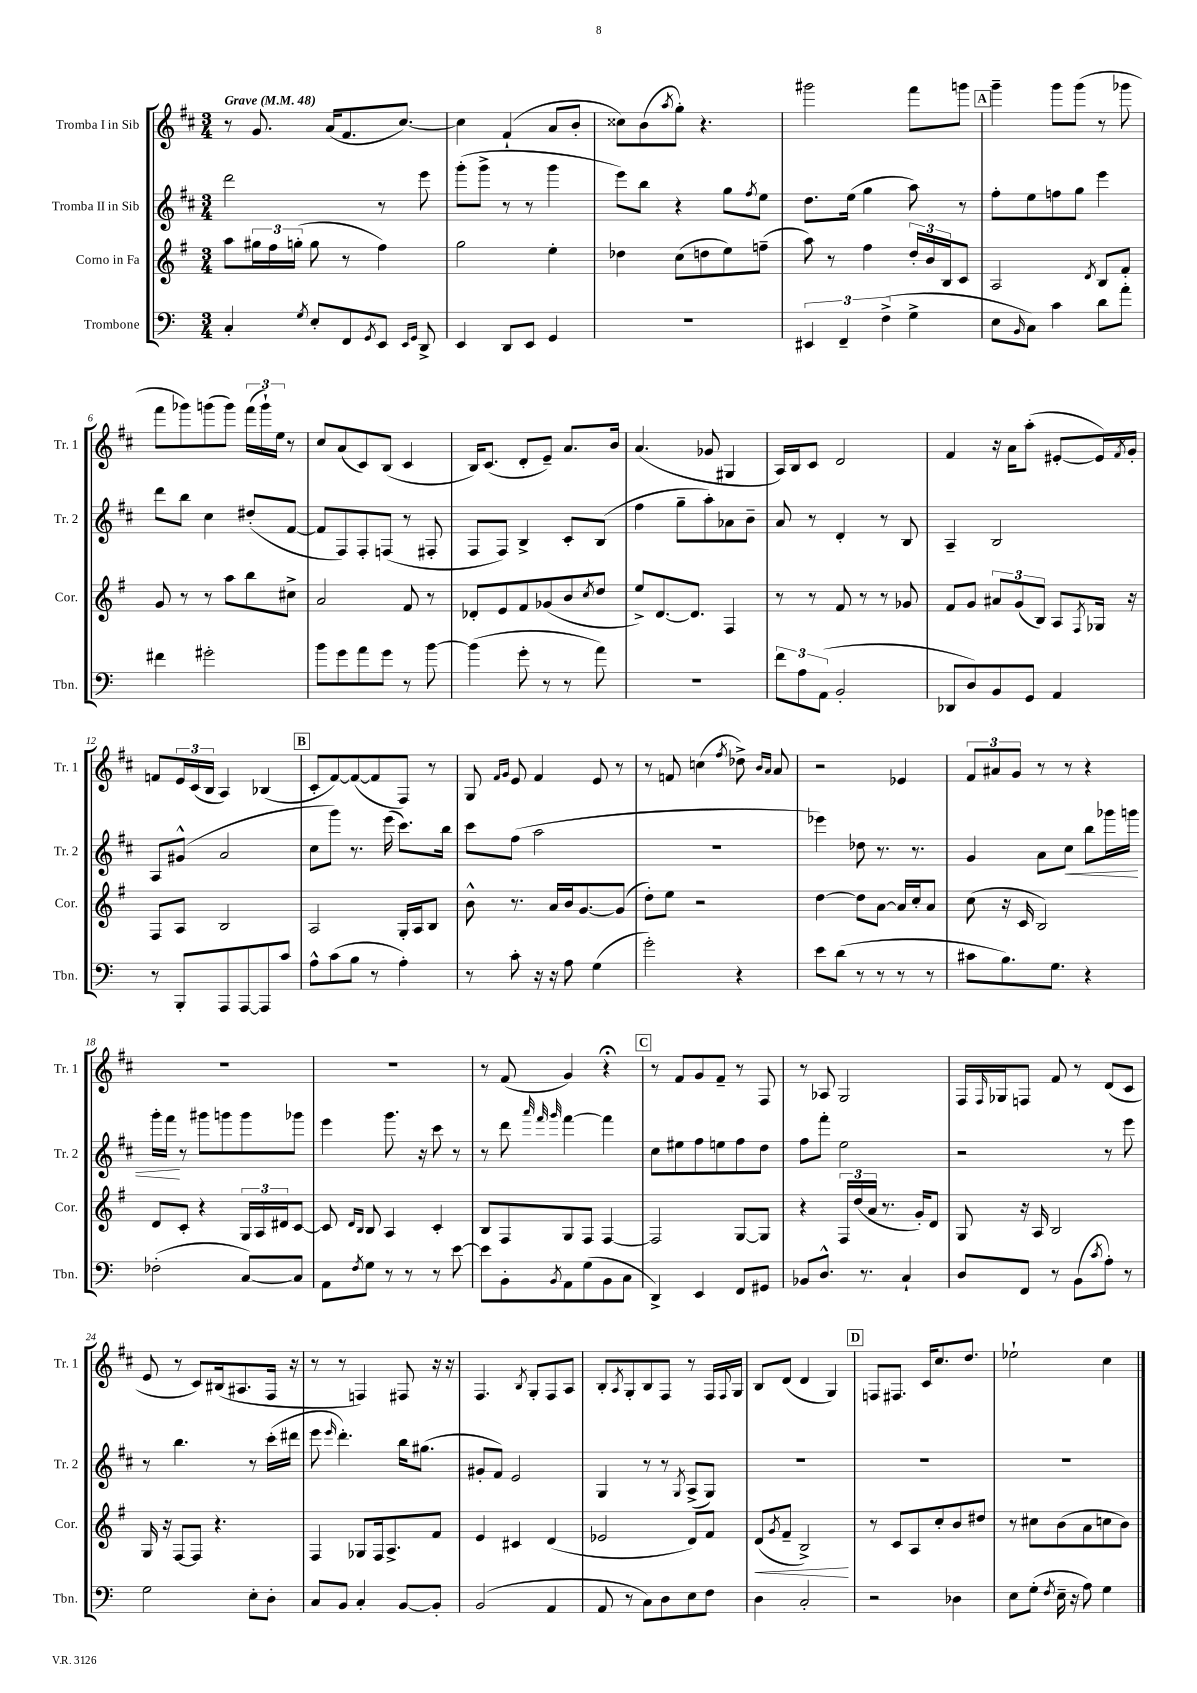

**kern	**kern	**kern	**kern
*staff4	*staff3	*staff2	*staff1
*clefF4	*clefG2	*clefG2	*clefG2
*k[]	*k[f#]	*k[f#c#]	*k[f#c#]
*M3/4	*M3/4	*M3/4	*M3/4
*MM48	*MM48	*MM48	*MM48
4C'/	8aa\L	2ddd\	8r
.	24gg#\L	.	8.g/
.	24ff#\	.	.
.	(24gg'\JJ	.	.
8qG/	.	.	.
8E'/L	8gg\	.	.
.	.	.	(16a/LK
8FF/	8r	.	8.f#/
8qGG/	.	.	.
8EE/J	4ff#\)	8r	.
.	.	.	[8.cc#/J)
16qqEE/LL	.	.	.
16qqGG/JJ	.	.	.
8DD^/	.	8eee\	.
=	=	=	=
4EE/	2gg\	(8ggg'\L	4cc#\]
.	.	8ggg^\J	.
8DD/L	.	8r	(4f#`/
8EE/J	.	8r	.
4GG/	4ee'\	4ggg\	8a/L
.	.	.	8b'/J
=	=	=	=
2.r	4dd-\	8eee\L)	8cc##\L)
.	.	8bb\J	(8b\
.	.	.	8qaa/
.	(8cc\L	4r	8gg'\J)
.	8dd\	.	4.r
.	8ee\)	8gg\L	.
.	.	8qff#/	.
.	(8ff~\J	8ee\J	.
=	=	=	=
6EE#/	8aa\)	8.dd\L	2ggg#\
.	8r	.	.
6FF~/	.	.	.
.	.	(16ee\Jk	.
.	4ff#\	4gg\	.
(6F^\	.	.	.
4G^\	24dd'/LL	8aa\)	8fff#\L
.	24b/	.	.
.	24B/J	.	.
.	8c/J	8r	8ggg\J
=	=	=	=
8E\L	2A/	8ff#'\L	4ggg~\
16qqBB/	.	.	.
8C\J)	.	8ee\	.
4c\	.	8ff\	8ggg\L
.	.	8gg\J	(8ggg\J
.	8qd/	.	.
8d\L	8B/L	4eee\	8r
8a'\J	8f#'/J	.	8ggg-\
=	=	=	=
4f#\	8g/	8ddd\L	8fff#\L
.	8r	8bb\J	8ggg-\)
2g#'\	8r	4cc#\	(8ggg\
.	8aa\L	.	8ggg\J)
.	8bb\	(8dd#'/L	(24fff#\LL
.	.	.	24ggg`\)
.	.	.	24ee\JJ
.	8cc#^\J	[8f#/J	8r
=	=	=	=
8b\L	2a/	8f#/]L	8cc#/L
8g\	.	8F#/)	(8a/
8a\	.	8F#'/	8c#/)
8g\J	.	(8F/J	(8B/J
8r	8f#/	8r	4c#/
[8b\	8r	8F#'/	.
=	=	=	=
(4b\]	8d-'/L	8F#/L	16B/LK)
.	.	.	(8.c#/J
.	8e/	8F#/J)	.
8g'\	8f#/	4B^/	8d'/L
8r	(8g-/	.	8e~/J)
8r	8b/	8c#'/L	8.a/L
.	8qcc/	.	.
8a\)	8dd/J	(8B/J	.
.	.	.	16b/Jk
=	=	=	=
2.r	8ee^/L)	4ff#\	(4.a/
.	[8.d/	.	.
.	.	8gg~\L	.
.	8.d/]J	.	.
.	.	8aa'\)	8g-/
.	4F#/	8a-\	4G#/
.	.	8b~\J	.
=	=	=	=
12f\L	8r	8a/	16A/LL)
.	.	.	16B/J
12A\	.	.	.
.	8r	8r	8c#/J
(12AA\J	.	.	.
2BB'/	8f#/	4d'/	2d/
.	8r	.	.
.	8r	8r	.
.	8g-/	8B/	.
=	=	=	=
8DD-/L	8f#/L	4A~/	4f#/
8D/)	8g/J	.	.
8BB/	12a#/L	2B/	16r
.	.	.	16a\LK
.	(12g/	.	.
8GG/J	.	.	(8aa'\J
.	12B/J)	.	.
4AA/	8A/L	.	[8e#'/L
.	8qF#/	.	.
.	16G-/Jk	.	16e#/]L)
.	.	.	8qf#/
.	16r	.	16g'/JJ
=	=	=	=
8r	8F#/L	8A/L	8f/L
8BBB'/L	8A/J	(8g#^^/J	24e/L
.	.	.	(24c#/
.	.	.	24B/JJ
8AAA/	2B/	2a/	4A/)
[8AAA/	.	.	.
8AAA/]	.	.	(4B-/
8c/J	.	.	.
=	=	=	=
8A^^\L	2A/	8cc#\L	8c#'/L
(8c\	.	8ggg\J)	[8f#/)
8B\J	.	8.r	(8f#/_
8r	.	.	8f#/]
.	.	(16eee\	.
4A'\)	16G'/LL	8.ccc#\L)	8F#/J)
.	16A/J	.	.
.	8B/J	.	8r
.	.	16bb\Jk	.
=	=	=	=
8r	8b^^\	8ccc#\L	8G/
.	.	.	16qqf#/LL
.	.	.	16qqg/JJ
8c'\	8.r	(8ff#\J	8e/
16r	.	2aa\	4f#/
16r	16a/LL	.	.
8A\	16b/J	.	.
.	[8.g/	.	.
(4G\	.	.	8e/
.	(8g/]J	.	8r
=	=	=	=
2g'\)	8dd'\L)	2.r	8r
.	8ee\J	.	8f/
.	2r	.	(4cc\
.	.	.	8qff#/
4r	.	.	8dd-^\)
.	.	.	16qqb/LL
.	.	.	16qqa/JJ
.	.	.	8a/
=	=	=	=
8e\L	[4dd\	4eee-\)	2r
(8d\J	.	.	.
8r	8dd\]L	8dd-\	.
8r	[8a\J	8.r	.
8r	16a/]LL	.	4e-/
.	16cc'/J	8.r	.
8r	8a/J	.	.
=	=	=	=
8c#\L	(8cc\	4g/	12f#/L
.	.	.	12a#/
8.B\)	16r	.	.
.	.	.	12g/J
.	16c/	.	.
.	2B/)	8a\L	8r
8.G\J	.	.	.
.	.	8cc#\J	8r
4r	.	8bb\L	4r
.	.	16ggg-\L	.
.	.	16ggg\JJ	.
=	=	=	=
(2F-'\	8d/L	16ggg'\LL	2.r
.	.	16fff#\JJ	.
.	8c'/J	8r	.
.	4r	8ggg#\L	.
.	.	8ggg\	.
[8C/L)	24G/LL	8ggg\	.
.	24A/	.	.
.	24d#/J	.	.
8C/]J	[8c/J	8ggg-\J	.
=	=	=	=
8AA\L	8c/]	4eee\	2.r
.	16qqd/LL	.	.
8qF/	16qqB/JJ	.	.
8G\J	8B/	.	.
8r	4A/	8.ggg\	.
8r	.	.	.
.	.	16r	.
8r	4c'/	8ccc#\	.
[8e\	.	8r	.
=	=	=	=
8e\]L	8B/L	8r	8r
8BB'\	8F#/	8ddd\	(8f#/
.	.	32qqaaa/	.
.	.	32qqfff#/	.
8qBB/	.	32qqggg/	.
8AA\	8G/	[4fff#\	4g/)
(8G\	8F#/J	.	.
8BB\	[4F#/	4fff#\]	4r;
8C\J	.	.	.
=	=	=	=
4DD^/)	2F#/]	8cc#\L	8r
.	.	8ee#\	8f#/L
4EE/	.	8ff#\	8g/
.	.	8ee\	8f#~/J
8FF/L	[8G/L	8ff#\	8r
8GG#/J	8G/]J	8dd\J	8F#/
=	=	=	=
8BB-/L	4r	8ff#\L	8r
8.D^^/J	.	8fff#'\J	8A-/
.	24F#/LL	2ee\	2G/
.	(24dd/	.	.
8.r	.	.	.
.	24a/JJ	.	.
.	8.r	.	.
4C`/	.	.	.
.	16g'/LK)	.	.
.	8d/J	.	.
=	=	=	=
8D/L	8G/	2r	16F#/LL
.	.	.	16qqF#/
.	.	.	16G-/J
8FF/J	16r	.	8F/J
.	16A/	.	.
8r	2B/	.	8f#/
(8BB\L	.	.	8r
8qc/	.	.	.
8A'\J)	.	8r	(8d/L
8r	.	8eee\	8c#/J
=	=	=	=
2G\	16G/	8r	8e/
.	16r	.	.
.	[8F#/L	4.bb\	8r
.	8F#/]J	.	8c#/L)
.	4.r	.	(16B#/k
.	.	.	8.A#/
8E'\L	.	8r	.
8D'\J	.	(16ccc#'\LL	16F#/Jk
.	.	16ddd#\JJ	16r
=	=	=	=
8C/L	4F#/	8eee\	8r
.	.	16qqeee/	.
8BB/J	.	4.ddd'\)	8r
4C'/	8G-/L	.	4F/)
.	16F#/k	.	.
.	8.A^/	.	.
[8BB/L	.	16bb\LK	8F#/
.	.	(8.gg#\J	.
8BB'/]J	8f#/J	.	16r
.	.	.	16r
=	=	=	=
(2BB/	4e/	8g#'/L	4.F#/
.	.	8f#/J)	.
.	4c#/	2e/	.
.	.	.	8qB/
.	.	.	8G'/L
4AA/	(4d/	.	8F#/
.	.	.	8A/J
=	=	=	=
8AA/	2e-/	4G/	8B'/L
.	.	.	8qA/
8r	.	.	8G'/
8C\L)	.	8r	8B/
8D\	.	8r	8F#/J
.	.	8qG/	.
8E\	8d/L)	(8A^/L	8r
8F\J	8f#/J	8G/J)	16F#/LL
.	.	.	8qqF#/
.	.	.	16G/JJ
=	=	=	=
4D\	(8d/L	2.r	8B/L
.	8qg/	.	.
.	8f#~/J	.	(8d/J
2C'/	2B^/)	.	4d/
.	.	.	4G/)
=	=	=	=
2r	8r	2.r	8F/L
.	8c/L	.	8.F#/J
.	8A/	.	.
.	.	.	16c#/LK
.	8cc'/	.	8.cc#/
4D-\	8b/	.	.
.	.	.	8.dd/J
.	8dd#/J	.	.
=	=	=	=
8E\L	8r	2.r	2ee-`\
(8G'\J	8cc#\L	.	.
8qF/	.	.	.
16E~\	(8b\	.	.
16r	.	.	.
8A\)	8a\	.	.
4G\	8cc\	.	4cc#\
.	8b\J)	.	.
==	==	==	==
*-	*-	*-	*-
